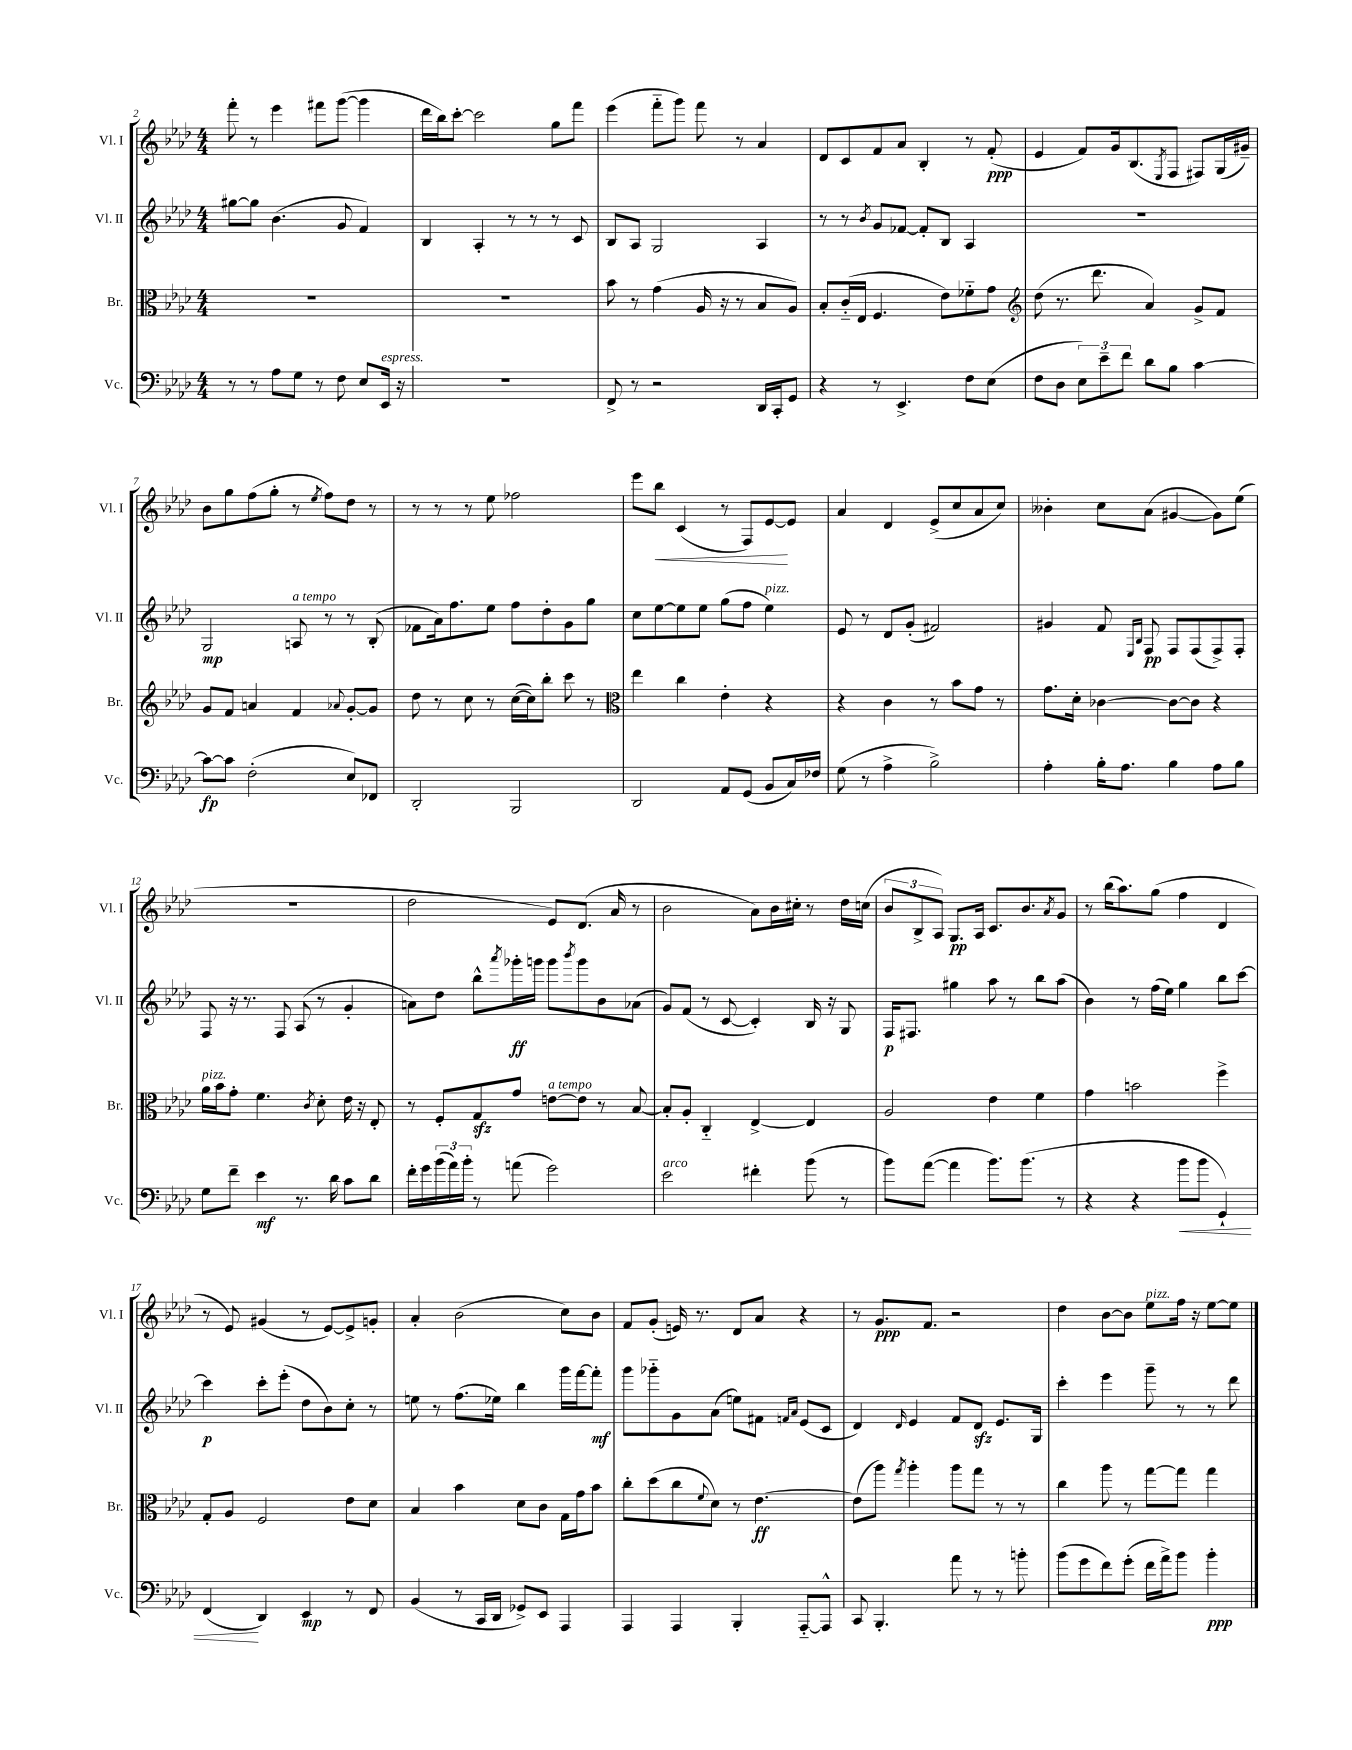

**kern	**dynam	**kern	**dynam	**kern	**dynam	**kern	**dynam
*part4	*part4	*part3	*part3	*part2	*part2	*part1	*part1
*staff4	*staff4	*staff3	*staff3	*staff2	*staff2	*staff1	*staff1
*I"Vc.	*	*I"Br.	*	*I"Vl. II	*	*I"Vl. I	*
*I'Vc.	*	*I'Br.	*	*I'Vl. II	*	*I'Vl. I	*
*clefF4	*	*clefC3	*	*clefG2	*	*clefG2	*
*k[b-e-a-d-]	*	*k[b-e-a-d-]	*	*k[b-e-a-d-]	*	*k[b-e-a-d-]	*
*M4/4	*	*M4/4	*	*M4/4	*	*M4/4	*
=2	=2	=2	=2	=2	=2	=2	=2
8r	.	1r	.	[8gg#X\L	.	8fff'\	.
8r	.	.	.	8gg#\J]	.	8r	.
8A-\L	.	.	.	(4.b-\	.	4eee-\	.
8G\J	.	.	.	.	.	.	.
8r	.	.	.	.	.	8fff#X\L	.
8F\	.	.	.	8g/	.	([8ggg\J	.
8E-/L	.	.	.	4f/)	.	4ggg\]	.
!LO:TX:a:i:t=espress.	!	!	!	!	!	!	!
16EE-/Jk	.	.	.	.	.	.	.
16r	.	.	.	.	.	.	.
=3	=3	=3	=3	=3	=3	=3	=3
1r	.	1r	.	4B-/	.	16ddd-\LL	.
.	.	.	.	.	.	16bb-\J)	.
.	.	.	.	.	.	[8ccc'\J	.
.	.	.	.	4A-'/	.	2ccc\]	.
.	.	.	.	8r	.	.	.
.	.	.	.	8r	.	.	.
.	.	.	.	8r	.	8gg\L	.
.	.	.	.	8c/	.	8fff\J	.
=4	=4	=4	=4	=4	=4	=4	=4
8FF^/	.	8b-\	.	8B-/L	.	(4eee-\	.
8r	.	8r	.	8A-/J	.	.	.
2r	.	(4g\	.	2G/	.	8fff\L	.
.	.	.	.	.	.	8ggg\J)	.
.	.	16A-/	.	.	.	8fff\	.
.	.	16r	.	.	.	.	.
.	.	8r	.	.	.	8r	.
16DD-/LL	.	8B-/L	.	4A-/	.	4a-/	.
16CC'/J	.	.	.	.	.	.	.
8GG/J	.	8A-/J)	.	.	.	.	.
=5	=5	=5	=5	=5	=5	=5	=5
4r	.	8B-'/L	.	8r	.	8d-/L	.
.	.	(16c/L	.	8r	.	8c/	.
.	.	16E-/JJ	.	.	.	.	.
.	.	.	.	8qb-/	.	.	.
8r	.	4.F/	.	8g/L	.	8f/	.
4.EE-^/	.	.	.	[8f-X/J	.	8a-/J	.
.	.	.	.	8f-'/L]	.	4B-'/	.
.	.	8e-\L)	.	8B-/J	.	.	.
8F\L	.	8f-X\	.	4A-/	.	8r	.
(8E-\J	.	8g\J	.	.	.	(8f'/	ppp
=6	=6	=6	=6	=6	=6	=6	=6
*	*	*clefG2	*	*	*	*	*
8F\L	.	(8dd-\	.	1r	.	4e-/	.
8D-\J	.	8.r	.	.	.	.	.
12E-\L)	.	.	.	.	.	8f/L)	.
.	.	8.ddd-\	.	.	.	.	.
12e-~\	.	.	.	.	.	.	.
.	.	.	.	.	.	16g/k	.
12f\J	.	.	.	.	.	.	.
.	.	.	.	.	.	(8.B-/	.
8d-\L	.	4a-/)	.	.	.	.	.
.	.	.	.	.	.	8qE-/	.
8B-\J	.	.	.	.	.	8F/J	.
[4c\	.	8g^/L	.	.	.	8F#X/L)	.
.	.	8f/J	.	.	.	(16G/L	.
.	.	.	.	.	.	16g#X~/JJ)	.
!!LO:LB:g=z
=7	=7	=7	=7	=7	=7	=7	=7
8c\L_	fp	8g/L	.	2G/	mp	8b-\L	.
8c\J]	.	8f/J	.	.	.	8gg\	.
(2F'\	.	4an/	.	.	.	(8ff\	.
.	.	.	.	.	.	8gg'\J	.
!	!	!	!	!LO:TX:a:i:t=a tempo	!	!	!
.	.	4f/	.	8An/	.	8r	.
.	.	.	.	.	.	8qee-/	.
.	.	.	.	8r	.	8ff\L)	.
.	.	8qqa-X/	.	.	.	.	.
8E-/L)	.	[8g'/L	.	8r	.	8dd-\J	.
8FF-X/J	.	8g/J]	.	(8B-'/	.	8r	.
=8	=8	=8	=8	=8	=8	=8	=8
2DD-'/	.	8dd-\	.	8f-X\L	.	8r	.
.	.	8r	.	16a-\k)	.	8r	.
.	.	.	.	8.ff\	.	.	.
.	.	8cc\	.	.	.	8r	.
.	.	8r	.	8ee-\J	.	8ee-\	.
2BBB-/	.	([16cc\LL	.	8ff\L	.	2ff-X\	.
.	.	16cc\J])	.	.	.	.	.
.	.	8bb-'\J	.	8dd-'\	.	.	.
.	.	8ccc\	.	8g\	.	.	.
.	.	8r	.	8gg\J	.	.	.
=9	=9	=9	=9	=9	=9	=9	=9
*	*	*clefC3	*	*	*	*	*
2DD-/	.	4ee-\	.	8cc\L	.	8eee-\L	.
!	!	!	!	!	!	!	!LO:HP:b
.	.	.	.	[8ee-\	.	8bb-\J	<
.	.	4cc\	.	8ee-\]	.	(4c/	.
.	.	.	.	8ee-\J	.	.	.
8AA-/L	.	4e-'\	.	(8gg\L	.	8r	.
(8GG/J	.	.	.	8ff\J	.	8F/L)	.
!	!	!	!	!LO:TX:a:i:t=pizz.	!	!	!
8BB-/L	.	4r	.	4ee-\)	.	[8e-/	.
16C/L)	.	.	.	.	.	8e-/J]	[
16F-X/JJ	.	.	.	.	.	.	.
=10	=10	=10	=10	=10	=10	=10	=10
(8G\	.	4r	.	8e-/	.	4a-/	.
8r	.	.	.	8r	.	.	.
4A-^\	.	4c\	.	8d-/L	.	4d-/	.
.	.	.	.	(8g'/J	.	.	.
2B-^\)	.	8r	.	2f#X/)	.	(8e-^/L	.
.	.	8b-\L	.	.	.	8cc/	.
.	.	8g\J	.	.	.	8a-/	.
.	.	8r	.	.	.	8cc/J)	.
=11	=11	=11	=11	=11	=11	=11	=11
4A-'\	.	8.g\L	.	4g#X/	.	4b--X'\	.
.	.	16d-'\Jk	.	.	.	.	.
16B-'\KL	.	[4c-X\	.	8f/	.	8cc\L	.
8.A-\J	.	.	.	.	.	.	.
.	.	.	.	16qqE-/LL	.	.	.
.	.	.	.	16qqB-/JJ	.	.	.
.	.	.	.	8F/	pp	(8a-\J	.
4B-\	.	8c-\L_	.	8F/L	.	[4g#X/	.
.	.	8c-\J]	.	(8F/	.	.	.
8A-\L	.	4r	.	8F^/)	.	8g#\L])	.
8B-\J	.	.	.	8F'/J	.	(8ee-\J	.
!!LO:LB:g=z
=12	=12	=12	=12	=12	=12	=12	=12
!	!	!LO:TX:a:i:t=pizz.	!	!	!	!	!
8G\L	.	16a-\LL	.	8F/	.	1r	.
.	.	16b-\J	.	.	.	.	.
8f~\J	.	8g'\J	.	16r	.	.	.
.	.	.	.	8.r	.	.	.
4e-\	mf	4.f\	.	.	.	.	.
.	.	.	.	8F/	.	.	.
8.r	.	.	.	(8A-/	.	.	.
.	.	8qc/	.	.	.	.	.
.	.	8d-'\	.	8r	.	.	.
16d-\	.	.	.	.	.	.	.
8c\L	.	16e-\	.	4g'/	.	.	.
.	.	16r	.	.	.	.	.
8d-\J	.	8E-'/	.	.	.	.	.
=13	=13	=13	=13	=13	=13	=13	=13
16f'\LL	.	8r	.	8an\L)	.	2dd-\	.
16g\	.	.	.	.	.	.	.
(24b-\	.	8F'/L	.	8dd-\J	.	.	.
24a-\)	.	.	.	.	.	.	.
24b-'\JJ	.	.	.	.	.	.	.
8r	.	8Gzz/	.	8bb-^^\L	.	.	.
.	.	.	.	8qaaa-/	.	.	.
(8an\	.	8g/J	.	16ggg-X'\L	ff	.	.
.	.	.	.	16gggn\JJ	.	.	.
!	!	!LO:TX:a:i:t=a tempo	!	!	!	!	!
2g\)	.	[8en\L	.	8ggg\L	.	8e-/L)	.
.	.	.	.	8qbbb-/	.	.	.
.	.	8e\J]	.	8ggg\	.	(8.d-/J	.
.	.	8r	.	8b-\	.	.	.
.	.	.	.	.	.	16a-/	.
.	.	[8B-/	.	(8a-X\J	.	8r	.
=14	=14	=14	=14	=14	=14	=14	=14
!LO:TX:a:i:t=arco	!	!	!	!	!	!	!
2e-\	.	8B-'/L]	.	8g/L)	.	2b-\	.
.	.	8A-'/J	.	(8f/J	.	.	.
.	.	4C/	.	8r	.	.	.
.	.	.	.	[8c/	.	.	.
4f#X'\	.	[4E-^/	.	4c'/])	.	8a-\L)	.
.	.	.	.	.	.	16b-\L	.
.	.	.	.	.	.	16cc#X'\JJ	.
(8b-\	.	4E-/]	.	16B-/	.	8r	.
.	.	.	.	16r	.	.	.
8r	.	.	.	8G/	.	16dd-\LL	.
.	.	.	.	.	.	(16ccn\JJ	.
=15	=15	=15	=15	=15	=15	=15	=15
8b-\L)	.	2A-/	.	16F/KL	p	12b-/L	.
.	.	.	.	8.F#X/J	.	.	.
.	.	.	.	.	.	12B-^/	.
([8a-\J	.	.	.	.	.	.	.
.	.	.	.	.	.	12A-/J)	.
4a-\]	.	.	.	4gg#X\	.	8.G/L	pp
.	.	.	.	.	.	16A-/Jk	.
8.b-\L)	.	4e-\	.	8aa-\	.	8.c/L	.
.	.	.	.	8r	.	.	.
(8.b-\J	.	.	.	.	.	8.b-/	.
.	.	4f\	.	8bb-\L	.	.	.
.	.	.	.	.	.	8qa-/	.
8r	.	.	.	(8aa-\J	.	8g/J	.
=16	=16	=16	=16	=16	=16	=16	=16
4r	.	4g\	.	4b-\)	.	8r	.
.	.	.	.	.	.	(16bb-\KL	.
.	.	.	.	.	.	8.aa-\)	.
4r	.	2bn\	.	8r	.	.	.
.	.	.	.	(16ff\LL	.	(8gg\J	.
.	.	.	.	16ee-\JJ)	.	.	.
!	!LO:HP:b	!	!	!	!	!	!
8b-\L	<	.	.	4gg\	.	4ff\	.
8b-\J	.	.	.	.	.	.	.
4GG`/)	.	4ff^\	.	8bb-\L	.	4d-/	.
.	.	.	.	[8ccc\J	.	.	.
!!LO:LB:g=z
=17	=17	=17	=17	=17	=17	=17	=17
(4FF/	.	8G'/L	.	4ccc\]	p	8r	.
.	.	8A-/J	.	.	.	8e-/)	.
4DD-/)	[	2F/	.	8ccc'\L	.	(4g#X/	.
.	.	.	.	(8eee-'\J	.	.	.
4EE-/	mp	.	.	8dd-\L	.	8r	.
.	.	.	.	8b-\)	.	[8e-/L)	.
8r	.	8e-\L	.	8cc'\J	.	8e-^/]	.
8FF/	.	8d-\J	.	8r	.	8gn'/J	.
=18	=18	=18	=18	=18	=18	=18	=18
(4BB-/	.	4B-/	.	8een\	.	4a-'/	.
.	.	.	.	8r	.	.	.
8r	.	4b-\	.	(8.ff\L	.	(2b-\	.
16CC/LL	.	.	.	.	.	.	.
16DD-/JJ	.	.	.	16ee-X\Jk)	.	.	.
8GG-X^/L)	.	8d-\L	.	4bb-\	.	.	.
8EE-/J	.	8c\J	.	.	.	.	.
4AAA-/	.	16G\LL	.	16ggg\LL	.	8cc\L)	.
.	.	16g\J	.	[16fff\J	.	.	.
.	.	8b-\J	.	8fff'\J]	mf	8b-\J	.
=19	=19	=19	=19	=19	=19	=19	=19
4AAA-/	.	8cc'\L	.	8ggg\L	.	8f/L	.
.	.	(8dd-\	.	8ggg-X\	.	(8g'/J	.
4AAA-/	.	8cc\	.	8g\	.	16en/)	.
.	.	.	.	.	.	8.r	.
.	.	8qqf/	.	.	.	.	.
.	.	8d-\J)	.	(8a-\J	.	.	.
4BBB-'/	.	8r	.	8een\L)	.	8d-/L	.
.	.	[4.e-\	ff	8f#X\J	.	8a-/J	.
.	.	.	.	16qqfn/LL	.	.	.
.	.	.	.	16qqa-/JJ	.	.	.
[8AAA-/L	.	.	.	(8e-/L	.	4r	.
8AAA-^^/J]	.	.	.	8c/J	.	.	.
=20	=20	=20	=20	=20	=20	=20	=20
8CC/	.	(8e-\L]	.	4d-/)	.	8r	.
4.BBB-'/	.	8aa-\J)	.	.	.	8.g/L	ppp
.	.	8qgg/	.	16qqd-/	.	.	.
.	.	4aa-'\	.	4e-/	.	.	.
.	.	.	.	.	.	8.f/J	.
8a-\	.	8aa-\L	.	8f/L	.	2r	.
8r	.	8gg\J	.	8d-zz/J	.	.	.
8r	.	8r	.	8.e-/L	.	.	.
8bn'\	.	8r	.	.	.	.	.
.	.	.	.	16G/Jk	.	.	.
=21	=21	=21	=21	=21	=21	=21	=21
(8b-\L	.	4cc\	.	4ccc'\	.	4dd-\	.
8g\	.	.	.	.	.	.	.
8f\)	.	8aa-\	.	4eee-\	.	[8b-\L	.
(8g'\J	.	8r	.	.	.	8b-\J]	.
!	!	!	!	!	!	!LO:TX:a:i:t=pizz.	!
16f\LL	.	[8gg\L	.	8ggg~\	.	8ee-\L	.
16a-^\J)	.	.	.	.	.	.	.
8b-\J	.	8gg\J]	.	8r	.	16ff\Jk	.
.	.	.	.	.	.	16r	.
4b-'\	ppp	4gg\	.	8r	.	[8ee-\L	.
.	.	.	.	8ddd-\	.	8ee-\J]	.
==	==	==	==	==	==	==	==
*-	*-	*-	*-	*-	*-	*-	*-
